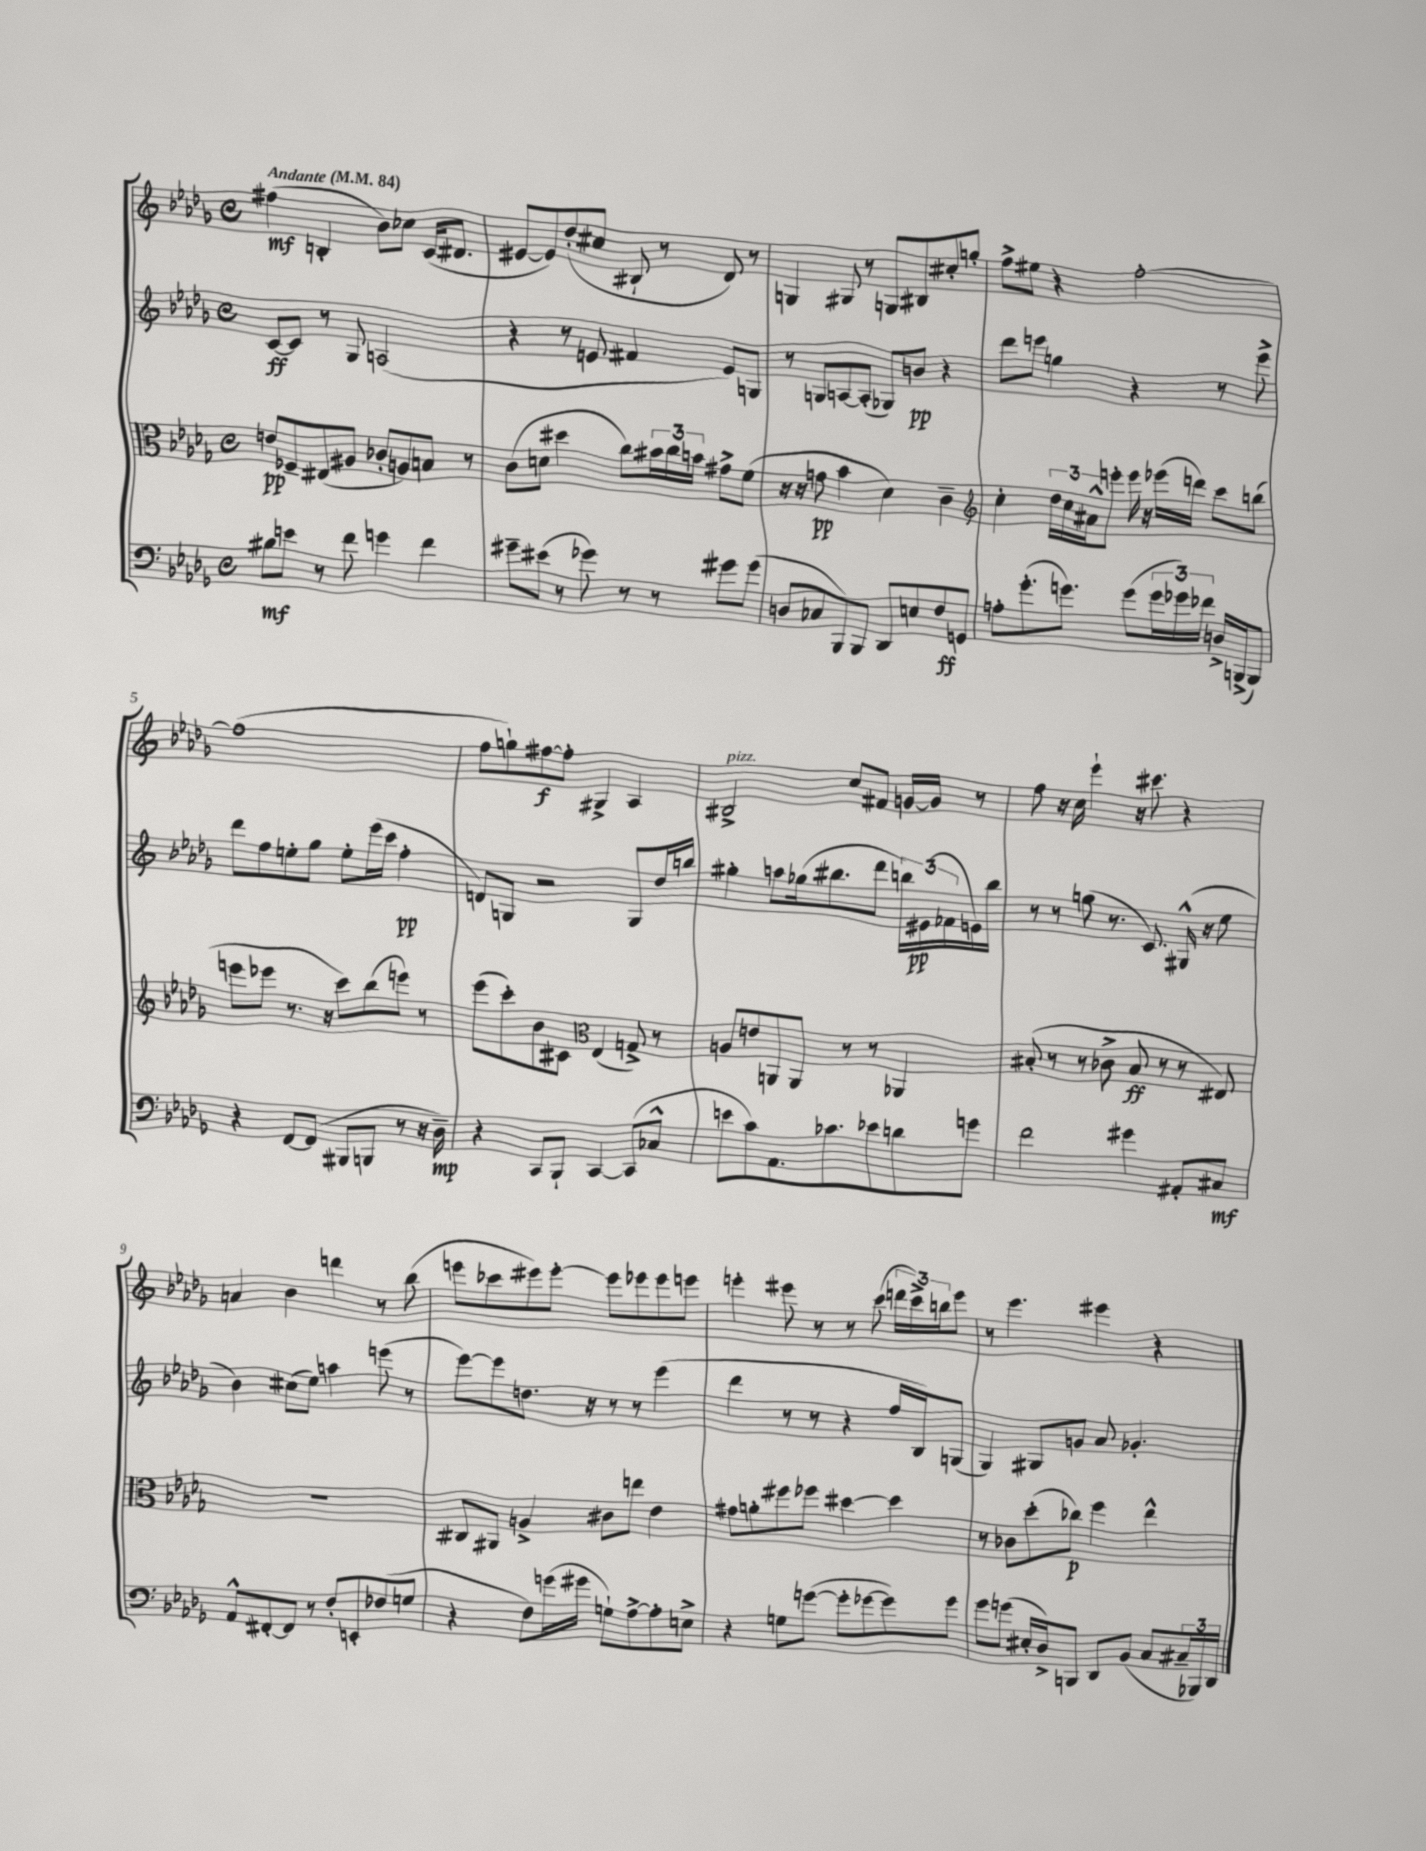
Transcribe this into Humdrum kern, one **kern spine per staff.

**kern	**dynam	**kern	**dynam	**kern	**dynam	**kern	**dynam
*part4	*part4	*part3	*part3	*part2	*part2	*part1	*part1
*staff4	*staff4	*staff3	*staff3	*staff2	*staff2	*staff1	*staff1
*clefF4	*	*clefC3	*	*clefG2	*	*clefG2	*
*k[b-e-a-d-g-]	*	*k[b-e-a-d-g-]	*	*k[b-e-a-d-g-]	*	*k[b-e-a-d-g-]	*
*M4/4	*	*M4/4	*	*M4/4	*	*M4/4	*
*met(c)	*	*met(c)	*	*met(c)	*	*met(c)	*
*MM84	*	*MM84	*	*MM84	*	*MM84	*
=1	=1	=1	=1	=1	=1	=1	=1
!	!	!	!	!	!	!LO:TX:a:B:t=Andante	!
8B#X\L	mf	8en/L	pp	[8c/L	ff	(4ff#X\	mf
8en\J	.	8F-X~/	.	8c/J]	.	.	.
8r	.	(8E#X/	.	8r	.	4Bn'/	.
8f\	.	8A#X/J	.	8G-/	.	.	.
4gn\	.	8c-X'/L	.	(2An/	.	8b-\L)	.
.	.	8An/)	.	.	.	8cc-X\J	.
4f\	.	8Bn/J	.	.	.	(16c/KL	.
.	.	.	.	.	.	8.d#X/J	.
.	.	8r	.	.	.	.	.
=2	=2	=2	=2	=2	=2	=2	=2
8g#X~\L	.	(8c\L	.	4r	.	[8e#X/L	.
(8e#X\J	.	8dn\J	.	.	.	8e#/])	.
8r	.	4dd#X\	.	8r	.	(8dd-'/	.
8g-X\)	.	.	.	8en/	.	8cc#X/J	.
8r	.	8cc\L)	.	4f#X/	.	8B#X`/	.
8r	.	24b#X\L	.	.	.	8r	.
.	.	24cc\	.	.	.	.	.
.	.	24bn\JJ	.	.	.	.	.
8g#X\L	.	8g#X^\L	.	8e/L)	.	8d-/)	.
(8g#\J	.	(8f\J	.	8Gn/J	.	8r	.
=3	=3	=3	=3	=3	=3	=3	=3
8Dn/L	.	16r	.	8r	.	4Gn/	.
.	.	16r	.	.	.	.	.
8C-X/	.	8gn\	pp	8Gn/L	.	.	.
8BBB-/)	.	4b-\	.	[8An/	.	8G#X/	.
8BBB-/J	.	.	.	(8A'/J]	.	8r	.
8DD-/L	.	4d-\)	.	8G-X/L)	.	8Gn/L	.
8En/	.	.	.	8bn/J	pp	8B#X/	.
8F/	ff	4c~\	.	4r	.	8cc#X'/	.
8GGn/J	.	.	.	.	.	8ggn'/J	.
=4	=4	=4	=4	=4	=4	=4	=4
*	*	*clefG2	*	*	*	*	*
8An'\L	.	4cc'\	.	8ddd-\L	.	8ff^\L	.
(8.g-'\	.	.	.	8eeen\J	.	8ee#X\J	.
.	.	24dd-\LL	.	4ggn\	.	4r	.
.	.	24cc\	.	.	.	.	.
8.gn\J)	.	.	.	.	.	.	.
.	.	24a#X^^\J	.	.	.	.	.
.	.	8eeen'\J	.	.	.	.	.
(8g\L	.	16eee\	.	4r	.	[2ff'\	.
.	.	16r	.	.	.	.	.
24g\L	.	(16eee-X\LL	.	.	.	.	.
24g-X\)	.	.	.	.	.	.	.
.	.	16dddn\JJ)	.	.	.	.	.
24f-X\JJ	.	.	.	.	.	.	.
16Dn^/LL	.	8ccc\L	.	8r	.	.	.
(16BBBn^/J	.	.	.	.	.	.	.
8BBB/J)	.	(8bbn\J	.	8eee^\	.	.	.
!!LO:LB:g=z
=5	=5	=5	=5	=5	=5	=5	=5
4r	.	8eeen\L	.	8ddd-\L	.	(1ff]	.
.	.	8eee-X\J	.	8ff\	.	.	.
[8FF/L	.	8.r	.	8een'\	.	.	.
(8FF/J]	.	.	.	8gg-\J	.	.	.
.	.	16r	.	.	.	.	.
8BBB#X/L	.	8ccc\L)	.	8ee'\L	.	.	.
8BBBn/J	.	(8bb-\	.	(16eee-\L	.	.	.
.	.	.	.	16ccc\JJ	.	.	.
8r	.	8eeen\J)	.	4ff'\	pp	.	.
16r	.	8r	.	.	.	.	.
16D-~\)	mp	.	.	.	.	.	.
=6	=6	=6	=6	=6	=6	=6	=6
4r	.	(8eee-\L	.	8dn/L)	.	8ff\L	.
.	.	8ccc'\)	.	8Gn/J	.	8ggn`\)	.
8CC/L	.	8b-\	.	2r	.	[8ff#X\	f
8BBB-`/J	.	8c#X\J	.	.	.	8ff#'\J]	.
*	*	*clefC3	*	*	*	*	*
[4CC/	.	(4E-/	.	.	.	4G#X^/	.
(8CC/L]	.	8Gn^/)	.	8G/L	.	4A-/	.
8C-X^^/J	.	8r	.	16dd-/L	.	.	.
.	.	.	.	16bbn/JJ	.	.	.
=7	=7	=7	=7	=7	=7	=7	=7
!	!	!	!	!	!	!LO:TX:a:i:t=pizz.	!
8en\L	.	8An/L	.	4gg#X'\	.	2B#X^/	.
8c\)	.	8en/	.	.	.	.	.
8.AA-\	.	8AAn/	.	8aan\L	.	.	.
.	.	8AA/J	.	(16gg-X\k	.	.	.
8.c-X\	.	.	.	8.bb#X\	.	.	.
.	.	8r	.	.	.	8cc/L	.
8e-X\	.	8r	.	8ddd-\J	.	8f#X/J	.
8dn\	.	4AA-X/	.	24bbn\LL)	.	[16gn/LL	.
.	.	.	.	(24e#X\	pp	.	.
.	.	.	.	.	.	16g/JJ]	.
.	.	.	.	24f-X\	.	.	.
8gn\J	.	.	.	16en\)	.	8r	.
.	.	.	.	16bb\JJ	.	.	.
=8	=8	=8	=8	=8	=8	=8	=8
2f\	.	(8B#X'/	.	8r	.	8ff\	.
.	.	8r	.	8r	.	16r	.
.	.	.	.	.	.	16cc\	.
.	.	8r	.	(8ggn\	.	4eee-`\	.
.	.	8c-X^\	.	8.r	.	.	.
4g#X\	.	8B#/	ff	.	.	16r	.
.	.	.	.	8.c/)	.	8.ccc#X\	.
.	.	8r	.	.	.	.	.
8AA#X'/L	.	8r	.	(16G#X^^/	.	4r	.
.	.	.	.	16r	.	.	.
8C#X/J	mf	8E#X/)	.	8ee-\	.	.	.
!!LO:LB:g=z
=9	=9	=9	=9	=9	=9	=9	=9
8AA-^^/L	.	1r	.	4b-\)	.	4an/	.
[8FF#X'/	.	.	.	.	.	.	.
8FF#/J]	.	.	.	(8cc#X\L	.	4b-\	.
8r	.	.	.	8ee-\J)	.	.	.
8F'/L	.	.	.	4aan\	.	4dddn\	.
8EEn'/	.	.	.	.	.	.	.
(8F-X/	.	.	.	(8eeen\	.	8r	.
8Gn/J	.	.	.	8r	.	(8bb-\	.
=10	=10	=10	=10	=10	=10	=10	=10
4r	.	8C#X/L	.	[8eee-\L)	.	8eeen\L	.
.	.	8AA#X/J	.	8eee-\]	.	8ccc-X\	.
8F\L)	.	4An^/	.	8.ddn\J	.	8eee#X\)	.
(16gn\L	.	.	.	.	.	[8eee#'\J	.
16g#X\JJ	.	.	.	16r	.	.	.
8Gn`\L)	.	8c#X\L	.	8r	.	8eee#\L]	.
[8A-^\	.	8een\J	.	8r	.	8eee-X\	.
8A-'\]	.	4e-\	.	(4eee-\	.	8eee-\	.
8En^\J	.	.	.	.	.	8eeen\J	.
=11	=11	=11	=11	=11	=11	=11	=11
4r	.	8g#X\L	.	4ddd-\	.	4eeen'\	.
.	.	8an'\	.	.	.	.	.
8Gn\L	.	8ff#X\	.	8r	.	8eee#X\	.
([8gn\J	.	8ff-X\J	.	8r	.	8r	.
8g'\L]	.	[4dd#X\	.	4r	.	8r	.
[8g-X\	.	.	.	.	.	(8ccc\	.
8g-\])	.	4dd#\]	.	16ff/LL	.	24dddn\LL	.
.	.	.	.	.	.	24ccc^\)	.
.	.	.	.	16B-/J)	.	.	.
.	.	.	.	.	.	24bbn\J	.
8g-\J	.	.	.	(8Gn/J	.	8eee#\J	.
=12	=12	=12	=12	=12	=12	=12	=12
8g-\L	.	8r	.	4G-/)	.	8r	.
(8gn\J	.	8c-X\L	.	.	.	4.eee-\	.
16E#X'/LL	.	(8dd-'\	.	8G#X/L	.	.	.
16D-^/J)	.	.	.	.	.	.	.
8BBBn/J	.	8cc-X\J)	p	8gn/J	.	.	.
8DD-/L	.	4ff\	.	8a-/	.	4eee#X\	.
(8BB-/J	.	.	.	4.g-X'/	.	.	.
8C/L	.	4ee-^^\	.	.	.	4r	.
24C#X~/L	.	.	.	.	.	.	.
24BBB-X/)	.	.	.	.	.	.	.
24DD-/JJ	.	.	.	.	.	.	.
==	==	==	==	==	==	==	==
*-	*-	*-	*-	*-	*-	*-	*-
